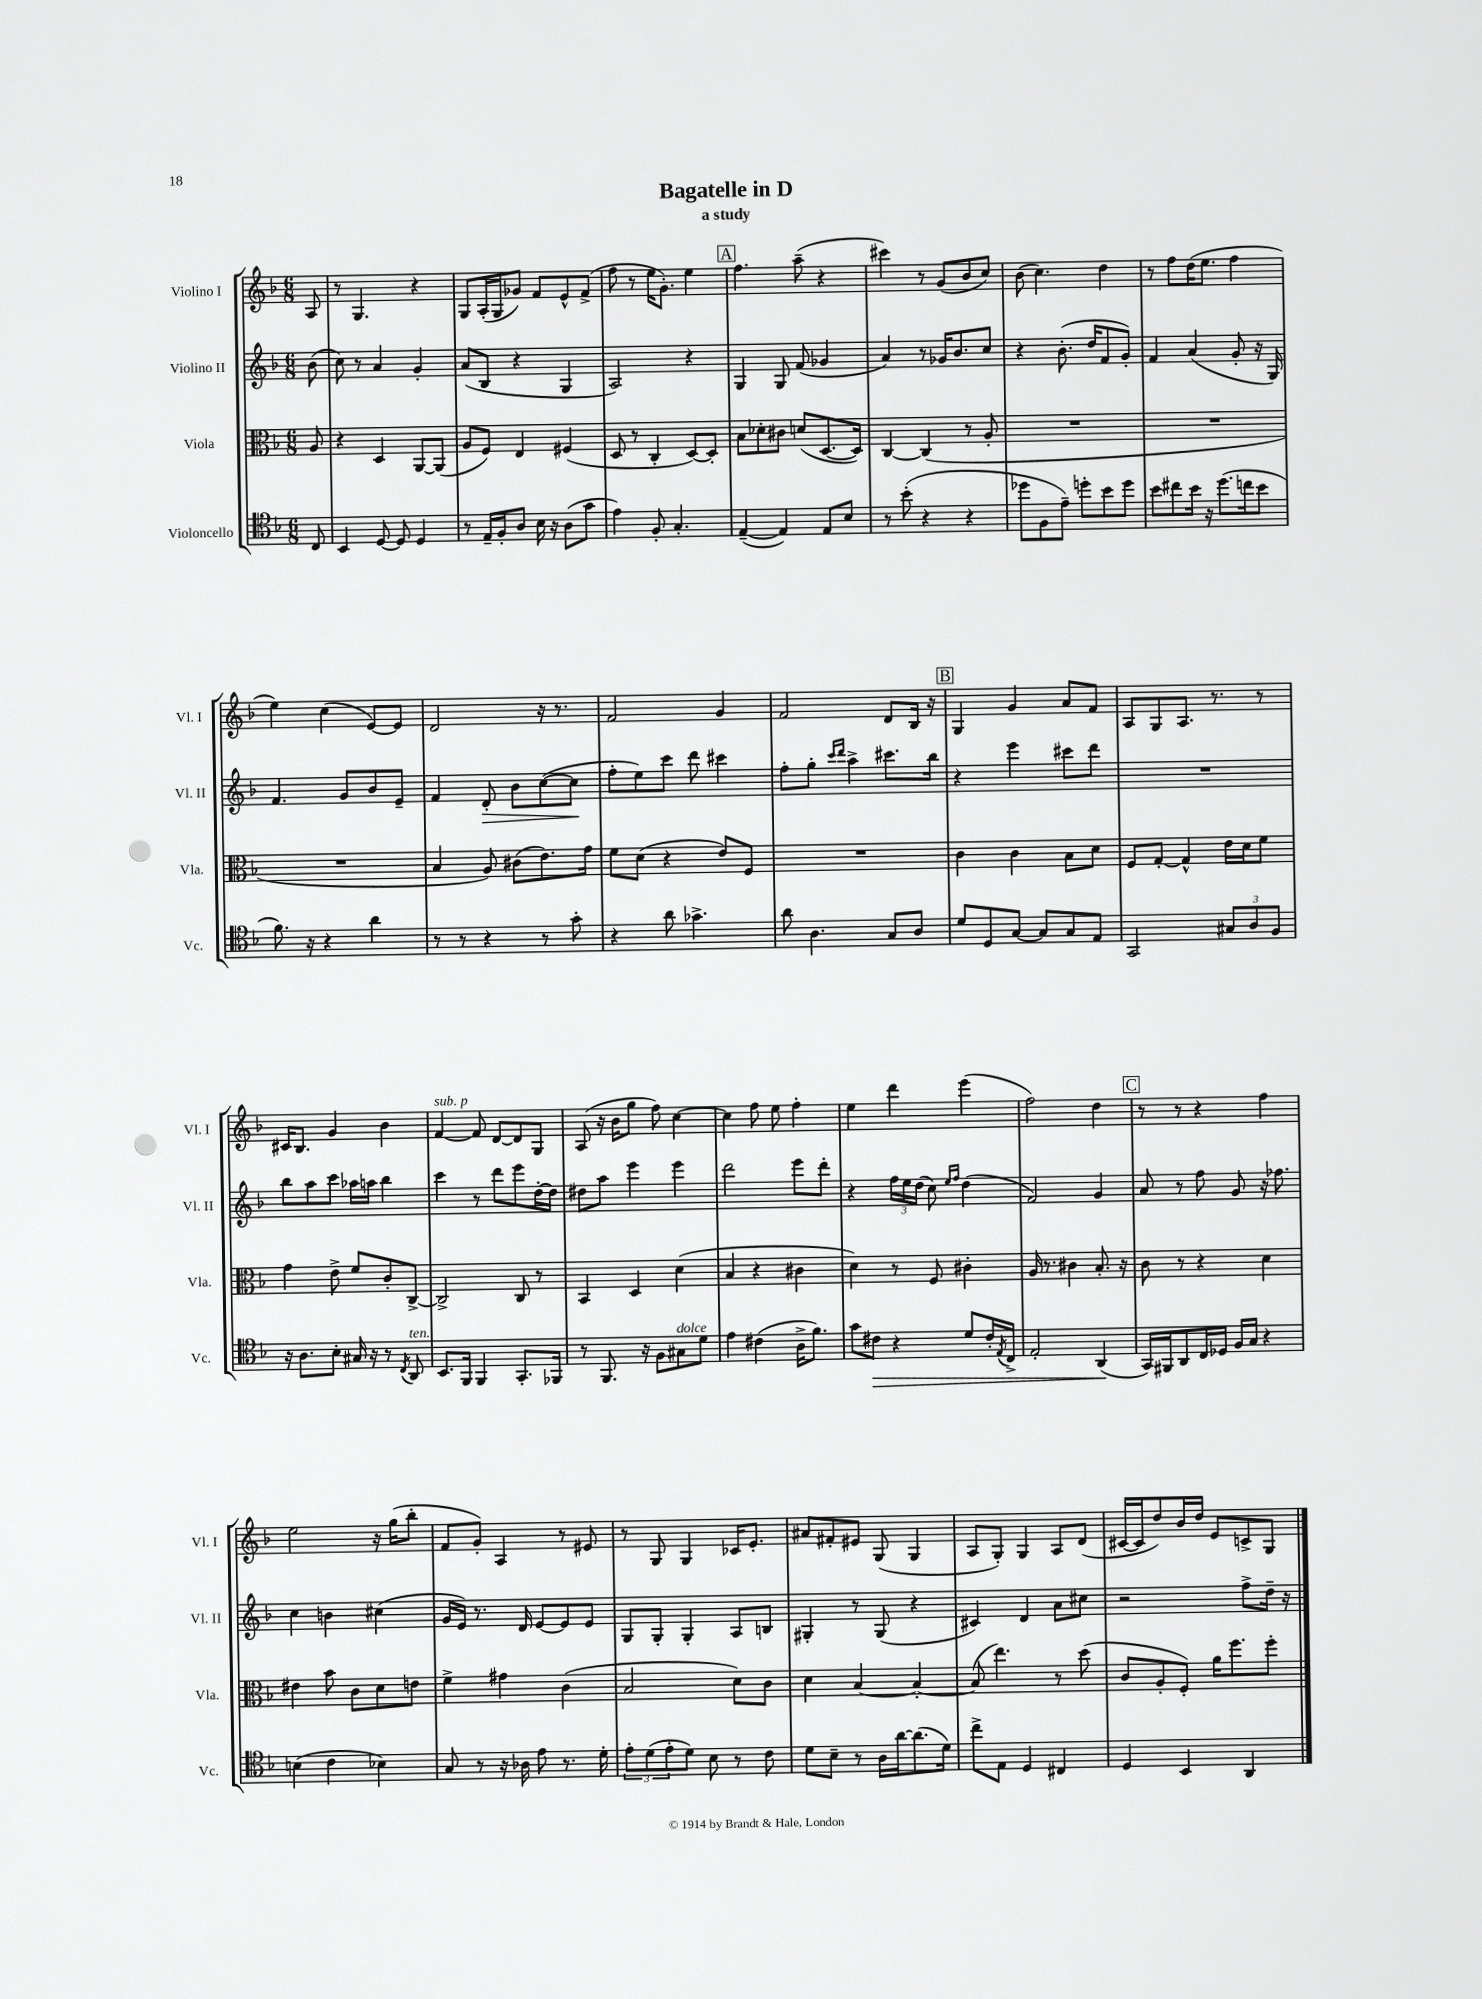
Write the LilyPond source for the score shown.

\header { title = "Bagatelle in D" subtitle = "a study" }
<<
\new StaffGroup <<
\new Staff = "s0" \with { instrumentName = "Violino I" shortInstrumentName = "Vl. I" } {
    \clef treble \key f \major \numericTimeSignature \time 6/8 \partial 8
    a8 |
    r8 g4. r4 |
    g8 a16-.( g16 ges'8) f'8 e'8-^ f'8->( |
    f''8 r8 e''16 g'8.-.) e''4 |
    \mark \markup { \box "A" } f''4. a''8--( r4 |
    cis'''4) r8 g'8( bes'8 c''8) |
    bes'8( c''4.) d''4 |
    r8 f''8 d''16( e''8. f''4 |
    e''4) c''4( e'8~) e'8 |
    d'2 r16 r8. |
    f'2 g'4 |
    f'2 d'8 bes16 r16 |
    \mark \markup { \box "B" } g4 g'4 a'8 f'8 |
    a8 g8 a8. r8. r8 |
    cis'16 bes8. g'4 bes'4 |
    f'4~^\markup { \italic "sub. p" } f'8 d'8~ d'8 g8 |
    a8( r16 bes'16 g''8 f''8) c''4~ |
    c''4 f''8 e''8 f''4-. |
    e''4 d'''4 e'''4( |
    f''2) d''4 |
    \mark \markup { \box "C" } r8 r8 r4 f''4 |
    e''2 r16 g''16( bes''8-. |
    f'8 g'8-.) a4 r8 eis'8 |
    r8 g8 g4 ces'16 e'8.-. |
    ais'8 fis'8-. eis'8 g8( g4 |
    a8 g8-.) g4 a8 d'8( |
    cis'16~ cis'16 d''8) bes'16 d''16 e'8 c'8-> g8 \bar "|." |
}
\new Staff = "s1" \with { instrumentName = "Violino II" shortInstrumentName = "Vl. II" } {
    \clef treble \key f \major \numericTimeSignature \time 6/8 \partial 8
    bes'8( |
    c''8) r8 a'4 g'4-. |
    a'8( bes8 r4 g4 |
    a2) r4 |
    \mark \markup { \box "A" } g4 g8 f'8( ges'4 |
    a'4) r8 ges'16 bes'8. c''8 |
    r4 bes'8.-.( d''16 f'8 g'8-.) |
    f'4 a'4( g'8-. r16 g16) |
    f'4. g'8 bes'8 e'8-- |
    f'4 d'8-.\> bes'8 c''8~( c''8\! |
    f''8-. e''8) c'''8 d'''8 cis'''4 |
    f''8-. g''8-. \grace { c'''16 d'''16 } a''4-> cis'''8. bes''16 |
    \mark \markup { \box "B" } r4 e'''4 cis'''8 d'''8 |
    R2. |
    bes''8 a''8 c'''8 aes''16 a''16 bes''4 |
    c'''4 r8 d'''8 e'''8 d''16~-. d''16 |
    dis''8 a''8 e'''4 e'''4 |
    d'''2 e'''8 d'''8-. |
    r4 \tuplet 3/2 { f''16 e''16 d''16( } c''8) \grace { e''16 f''16 } d''4( |
    f'2) g'4 |
    \mark \markup { \box "C" } a'8 r8 f''8 g'8 r16 fes''8. |
    c''4 b'4 cis''4( |
    g'16 e'16) r8. d'16 e'8~ e'8 e'8 |
    g8 g8-. g4-. a8 b8 |
    gis4-. r8 gis8( r4 |
    cis'4) d'4 a'8 cis''8 |
    r2 f''8-> d''16-- r16 \bar "|." |
}
\new Staff = "s2" \with { instrumentName = "Viola" shortInstrumentName = "Vla." } {
    \clef alto \key f \major \numericTimeSignature \time 6/8 \partial 8
    a8 |
    r4 d4 a,8~ a,8( |
    a8 f8) e4 fis4( |
    d8 r8 c4-. d8~) d8-. |
    \mark \markup { \box "A" } bes8 des'8-. cis'8 d'8( d8.~ d16) |
    c4~ c4( r8 a8-. |
    R2. |
    R2. |
    R2. |
    bes4 a8) cis'8( e'8.) g'16 |
    f'8 d'8( r4 e'8) f8 |
    R2. |
    \mark \markup { \box "B" } c'4 c'4 bes8 d'8 |
    f8 g8~-. g4-^ e'16 d'16 f'8 |
    g'4 e'8-> f'8 c'8-. c8~-> |
    c2-> c8 r8 |
    bes,4 d4 d'4( |
    bes4 r4 cis'4 |
    d'4) r8 f8 cis'4-. |
    a16 r8. cis'4 bes8.-. r16 |
    \mark \markup { \box "C" } c'8 r8 r4 d'4 |
    eis'4 bes'8 c'8 d'8 e'8 |
    f'4-> gis'4 c'4( |
    bes2 d'8) c'8 |
    d'4 bes4~ bes4~-. |
    bes8( e''4.) r8 d''8( |
    c'8 a8-. f8-.) a'16 f''8. f''8-. \bar "|." |
}
\new Staff = "s3" \with { instrumentName = "Violoncello" shortInstrumentName = "Vc." } {
    \clef tenor \key f \major \numericTimeSignature \time 6/8 \partial 8
    c8 |
    bes,4 d8~ d8 d4 |
    r8 e16-- f16-. a8 bes16 r16 a8( g'8 |
    e'4) f8-. g4.-. |
    \mark \markup { \box "A" } e4~--( e4) e8 bes8 |
    r8 bes'8-.( r4 r4 |
    des''8 f8 e'8--) d''8-. bes'8 d''8 |
    bes'8 cis''8 bes'16 r16 d''8.( c''16 bes'8 |
    f'8.) r16 r4 a'4 |
    r8 r8 r4 r8 g'8-. |
    r4 a'8 ges'4.-> |
    a'8 a4. g8 a8 |
    \mark \markup { \box "B" } d'8 d8 g8~ g8 g8 e8 |
    g,2 \tuplet 3/2 { gis8 a8 f8 } |
    r16 a8. bes8-. gis16 r16 r8 \acciaccatura { c8 } a,8^\markup { \italic "ten." } |
    bes,8. f,16 f,4 g,8.-. fes,16 |
    r8 f,8. r16 f8 gis8^\markup { \italic "dolce" } d'8 |
    e'4 cis'4( a16-> f'8.) |
    g'8 cis'8\> r4 d'8 cis'16-. \acciaccatura { e8 } c16-> |
    e2-. a,4\!( |
    \mark \markup { \box "C" } g,16) fis,16 a,8 c16 des16 f16 g16 r4 |
    b4( c'4 bes4) |
    g8 r8 r16 aes16 e'8 r8. d'16-. |
    \tuplet 3/2 { e'8-. d'8( e'8-. } d'8) bes8 r8 c'8 |
    d'8 bes8-- r8 a16 a'16~ a'8.( d'16) |
    c''8-> e8 d4 cis4 |
    d4 bes,4 a,4 \bar "|." |
}
>>
>>
\layout { \context { \Score \remove "Bar_number_engraver" } }
